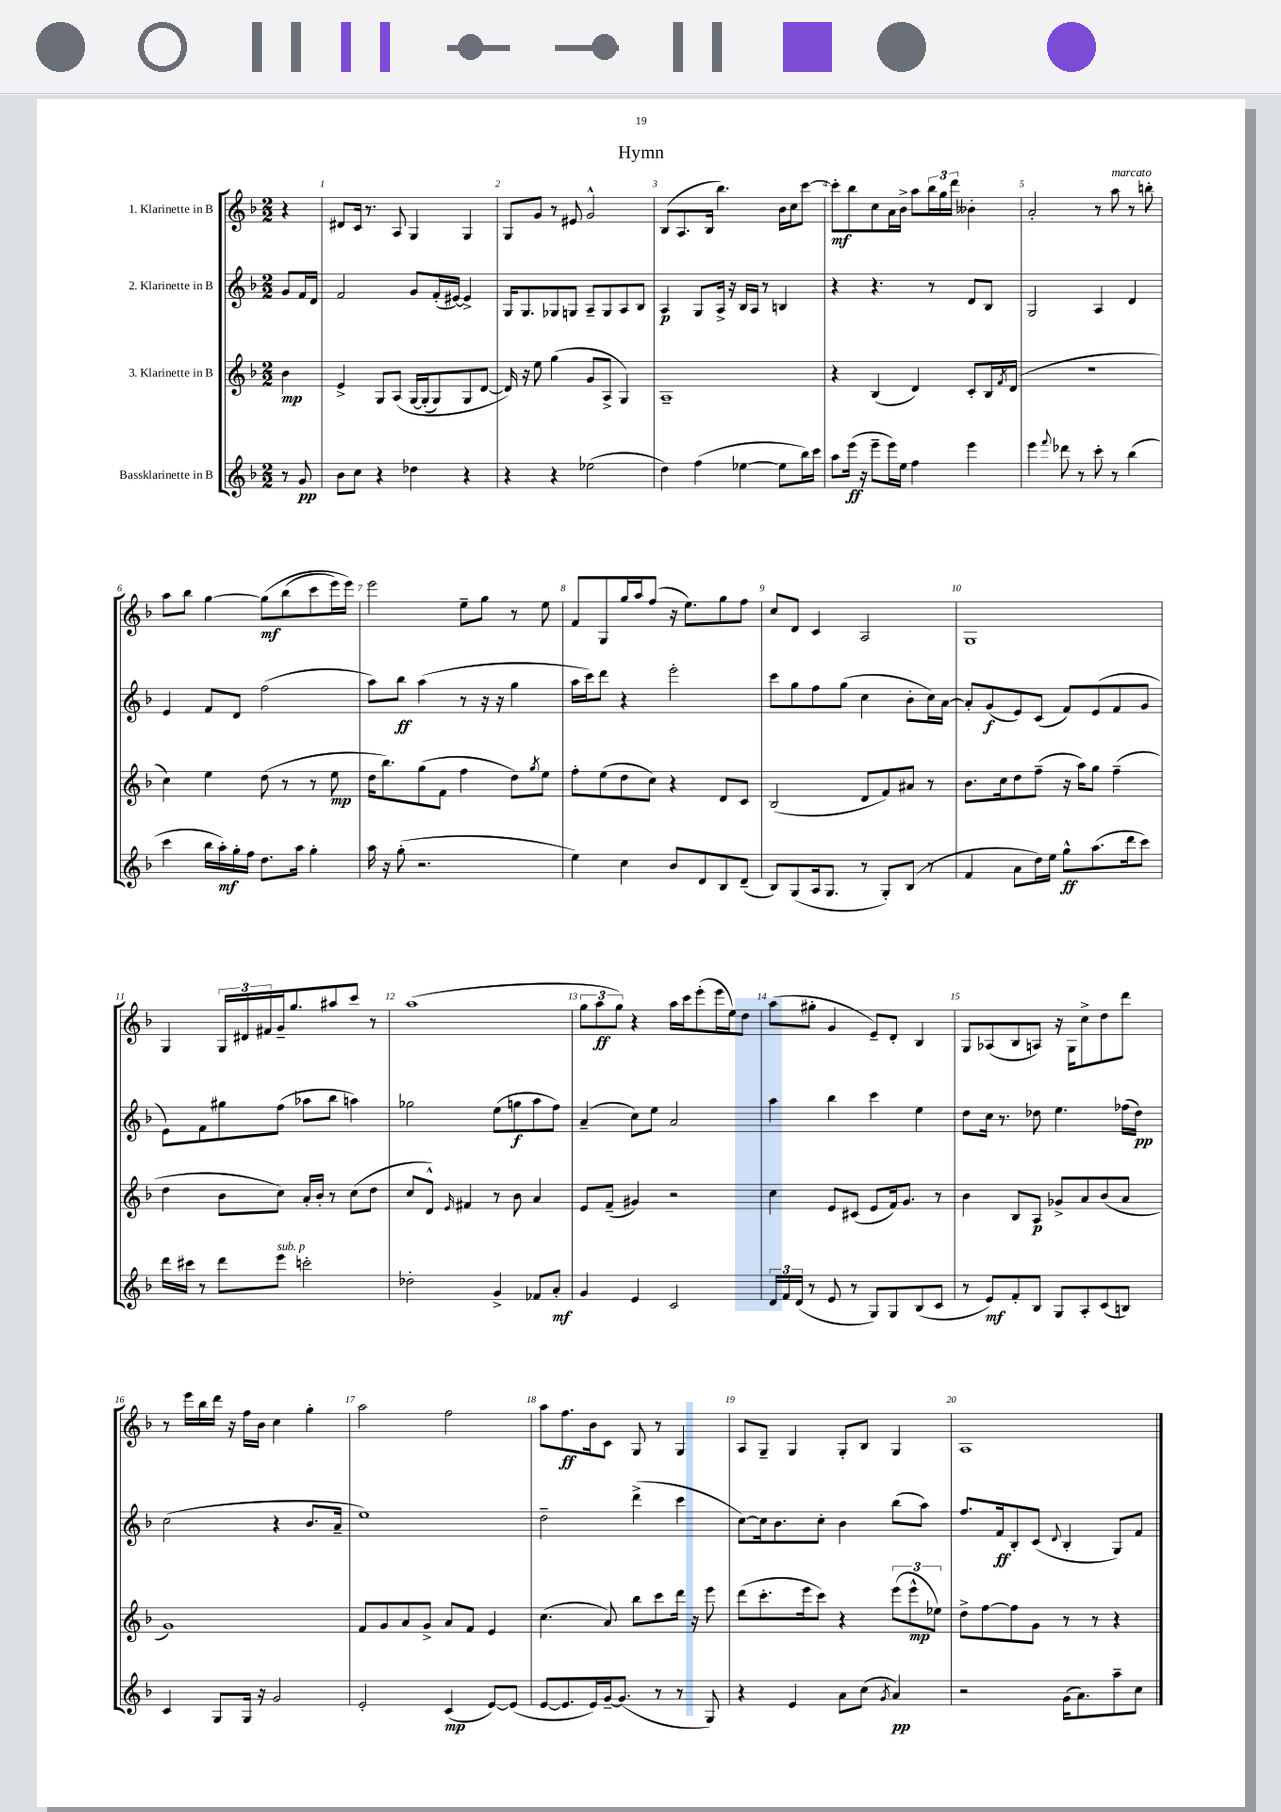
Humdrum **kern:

**kern	**kern	**kern	**kern
*staff4	*staff3	*staff2	*staff1
*clefG2	*clefG2	*clefG2	*clefG2
*k[b-]	*k[b-]	*k[b-]	*k[b-]
*M2/2	*M2/2	*M2/2	*M2/2
8r	4b-	8g	4r
8g	.	16f	.
.	.	16d	.
=	=	=	=
8b-	4e^	2f	8d#
8cc	.	.	16c
.	.	.	8.r
4r	8G	.	.
.	&(8A	.	8A
4dd-	[16G	8g	4G
.	(16G']	.	.
.	8G)	(16f'	.
.	.	[16e#)	.
4r	8G	4e#^]	4G
.	[8d	.	.
=	=	=	=
4r	16d]&)	16G	8G
.	16r	8.G	.
.	8ee	.	8g
4r	(4gg	8G-	8r
.	.	8G	8e#
(2ee-	8g	8A~	2g^^
.	8A^	8G	.
.	4G)	8A	.
.	.	8B-	.
=	=	=	=
4dd)	1A~	4A	(8B-
.	.	.	8.A
(4ff	.	8G	.
.	.	.	16B-
.	.	16A^	4.bb-)
.	.	16r	.
[4ee-	.	16B-	.
.	.	16A	.
.	.	8r	.
8ee-]	.	4B	16b-
.	.	.	16cc
16bb-)	.	.	[8ccc
16ccc	.	.	.
=	=	=	=
8aa	4r	4r	8ccc']
(16eee	.	.	8bb-
16r	.	.	.
8eee~	(4B-	4.r	8cc
16eee)	.	.	16a
16ee	.	.	16b-^
4ff	4d)	.	8aa
.	.	8r	24bb-
.	.	.	24gg
.	.	.	24ddd
4eee	8c'	8d	4b--'
.	16B-	8B-	.
.	8qf	.	.
.	(16d	.	.
=	=	=	=
4eee	1r	2G	2a'
8qqfff	.	.	.
8ddd-	.	.	.
8r	.	.	.
8ccc'	.	4A	8r
8r	.	.	8aa
(4bb-	.	4d	8r
.	.	.	8bb'
=	=	=	=
4ccc	4cc)	4e	8aa
.	.	.	8bb-
16bb-	4ee	8f	[4gg
16aa')	.	.	.
16gg'	.	8d	.
16ff	.	.	.
8.dd	(8dd	(2ff	&(8gg]
.	8r	.	(8bb-
16aa	.	.	.
4gg'	8r	.	8ccc
.	8ee	.	16eee)
.	.	.	16eee&)
=	=	=	=
16aa	16dd	8aa)	2eee
16r	8.bb-)	.	.
(8gg'	.	8bb-	.
2.r	(8gg	(4aa	.
.	8f	.	.
.	4ff	8r	8ee~
.	.	16r	8gg
.	.	16r	.
.	8dd)	4gg	8r
.	8qgg	.	.
.	8ee	.	8ee
=	=	=	=
4ee)	8ff'	16aa	8f
.	.	16ccc)	.
.	(8ee	8ddd	8G
4cc	8dd	4r	16gg
.	.	.	16aa
.	8cc)	.	(8ff
8b-	4r	2eee'	16r
.	.	.	8.ee)
8d	.	.	.
8B-	8d	.	8gg
(8d~	8c	.	8ff
=	=	=	=
8B-)	(2B-	8ccc	8cc
(8G	.	8gg	8d
16A	.	8ff	4c
8.G	.	.	.
.	.	(8gg	.
8r	8d	4cc	2A
8G')	8f)	.	.
(8B-	8a#	8b-'	.
8r	8r	16cc)	.
.	.	[16a	.
=	=	=	=
4f	8.b-	8a']	1G
.	.	(8g	.
.	16cc	.	.
8a	8dd	8e)	.
16dd)	(8ff~	(8c	.
16ee	.	.	.
8gg^^	16r	8f)	.
.	16aa)	.	.
(8.aa	8gg	(8e	.
.	(4ff~	8f	.
16ddd	.	.	.
8ccc)	.	8g	.
=	=	=	=
16ddd	4dd	8e)	4G
16ccc#	.	.	.
8r	.	8f	.
8ddd	8b-	8gg#	24G
.	.	.	24d#
.	.	.	24f#
8eee	8cc)	(8ff	16g~
.	.	.	8.gg
2ccc'	16a'	8aa-	.
.	16b-'	.	.
.	8r	8bb-	8aa#
.	(8cc	4aa)	8ccc
.	8dd	.	8r
=	=	=	=
2dd-'	8cc	2gg-	(1aa
.	8d^^)	.	.
.	16qqe	.	.
.	4f#	.	.
4g^	8r	(8ee	.
.	8b-	8gg	.
8f-	4a	8aa	.
8a'	.	8ff)	.
=	=	=	=
4g	8e	(4a~	12gg
.	.	.	12aa
.	(8f~	.	.
.	.	.	12gg)
4e	4g#)	8cc)	4r
.	.	8ee	.
2c	2r	2a	16aa
.	.	.	16ccc
.	.	.	(8eee'
.	.	.	16eee
.	.	.	16ee)
.	.	.	8dd
=	=	=	=
24d	4cc	4aa	(8aa
24f	.	.	.
(24d	.	.	.
8r	.	.	8gg#'
8e	8e	4bb-	4g
8r	(8c#	.	.
8G)	8e	4ccc	8e~)
8G	16f)	.	8d'
.	8.g	.	.
(8B-	.	4ee	4B-
8c	8r	.	.
=	=	=	=
8r	4b-	8dd	8G
8e)	.	16cc	(8A-
.	.	8.r	.
8f'	8B-	.	8B-
8B-	8A	8dd-	8A)
8G	8g-^	4.ee	16r
.	.	.	16G
8A'	8a	.	8cc^
(8c	(8b-	.	8dd
8B)	8a	(16ff-	8ddd
.	.	16dd-)	.
=	=	=	=
4c	1g)	(2cc	8r
.	.	.	16eee
.	.	.	16bb-
8G	.	.	16ddd
.	.	.	16r
16G	.	.	16ff
16r	.	.	16b-
2g	.	4r	4cc
.	.	8.b-	4gg'
.	.	16a~	.
=	=	=	=
2e'	8f	1ee)	2aa
.	8g	.	.
.	8a	.	.
.	8g^	.	.
(4c	8a	.	2ff
.	8f	.	.
[8e)	4e	.	.
(8e]	.	.	.
=	=	=	=
[8e	(4.cc	2dd~	8aa
8.e]	.	.	8.ff
16e)	.	.	16b-
[16g~	8a)	.	8c
(8.g]	.	.	.
.	8bb-	(4ddd^	8G
8r	8ccc	.	8r
8r	16ddd	4ccc	4G
.	16r	.	.
8G)	8eee	.	.
=	=	=	=
4r	(8ddd	[8cc)	8A
.	8.ccc'	16cc]	8G~
.	.	8.b-	.
4e	.	.	4G
.	16eee	.	.
.	8ccc)	8cc'	.
8a	4r	4b-	8G'
(8cc	.	.	8B-
8qg	.	.	.
4a)	(12eee	(8bb-	4G
.	12eee^^	.	.
.	.	8aa)	.
.	12ee-)	.	.
=	=	=	=
2r	8dd^	8.ff	1A
.	[8ff	.	.
.	.	16f	.
.	8ff]	8B-'	.
.	8g	(8c	.
.	.	8qqd	.
(16g	8r	4B-'	.
8.a)	.	.	.
.	8r	.	.
8aa~	4r	8G)	.
8cc	.	8f	.
==	==	==	==
*-	*-	*-	*-
